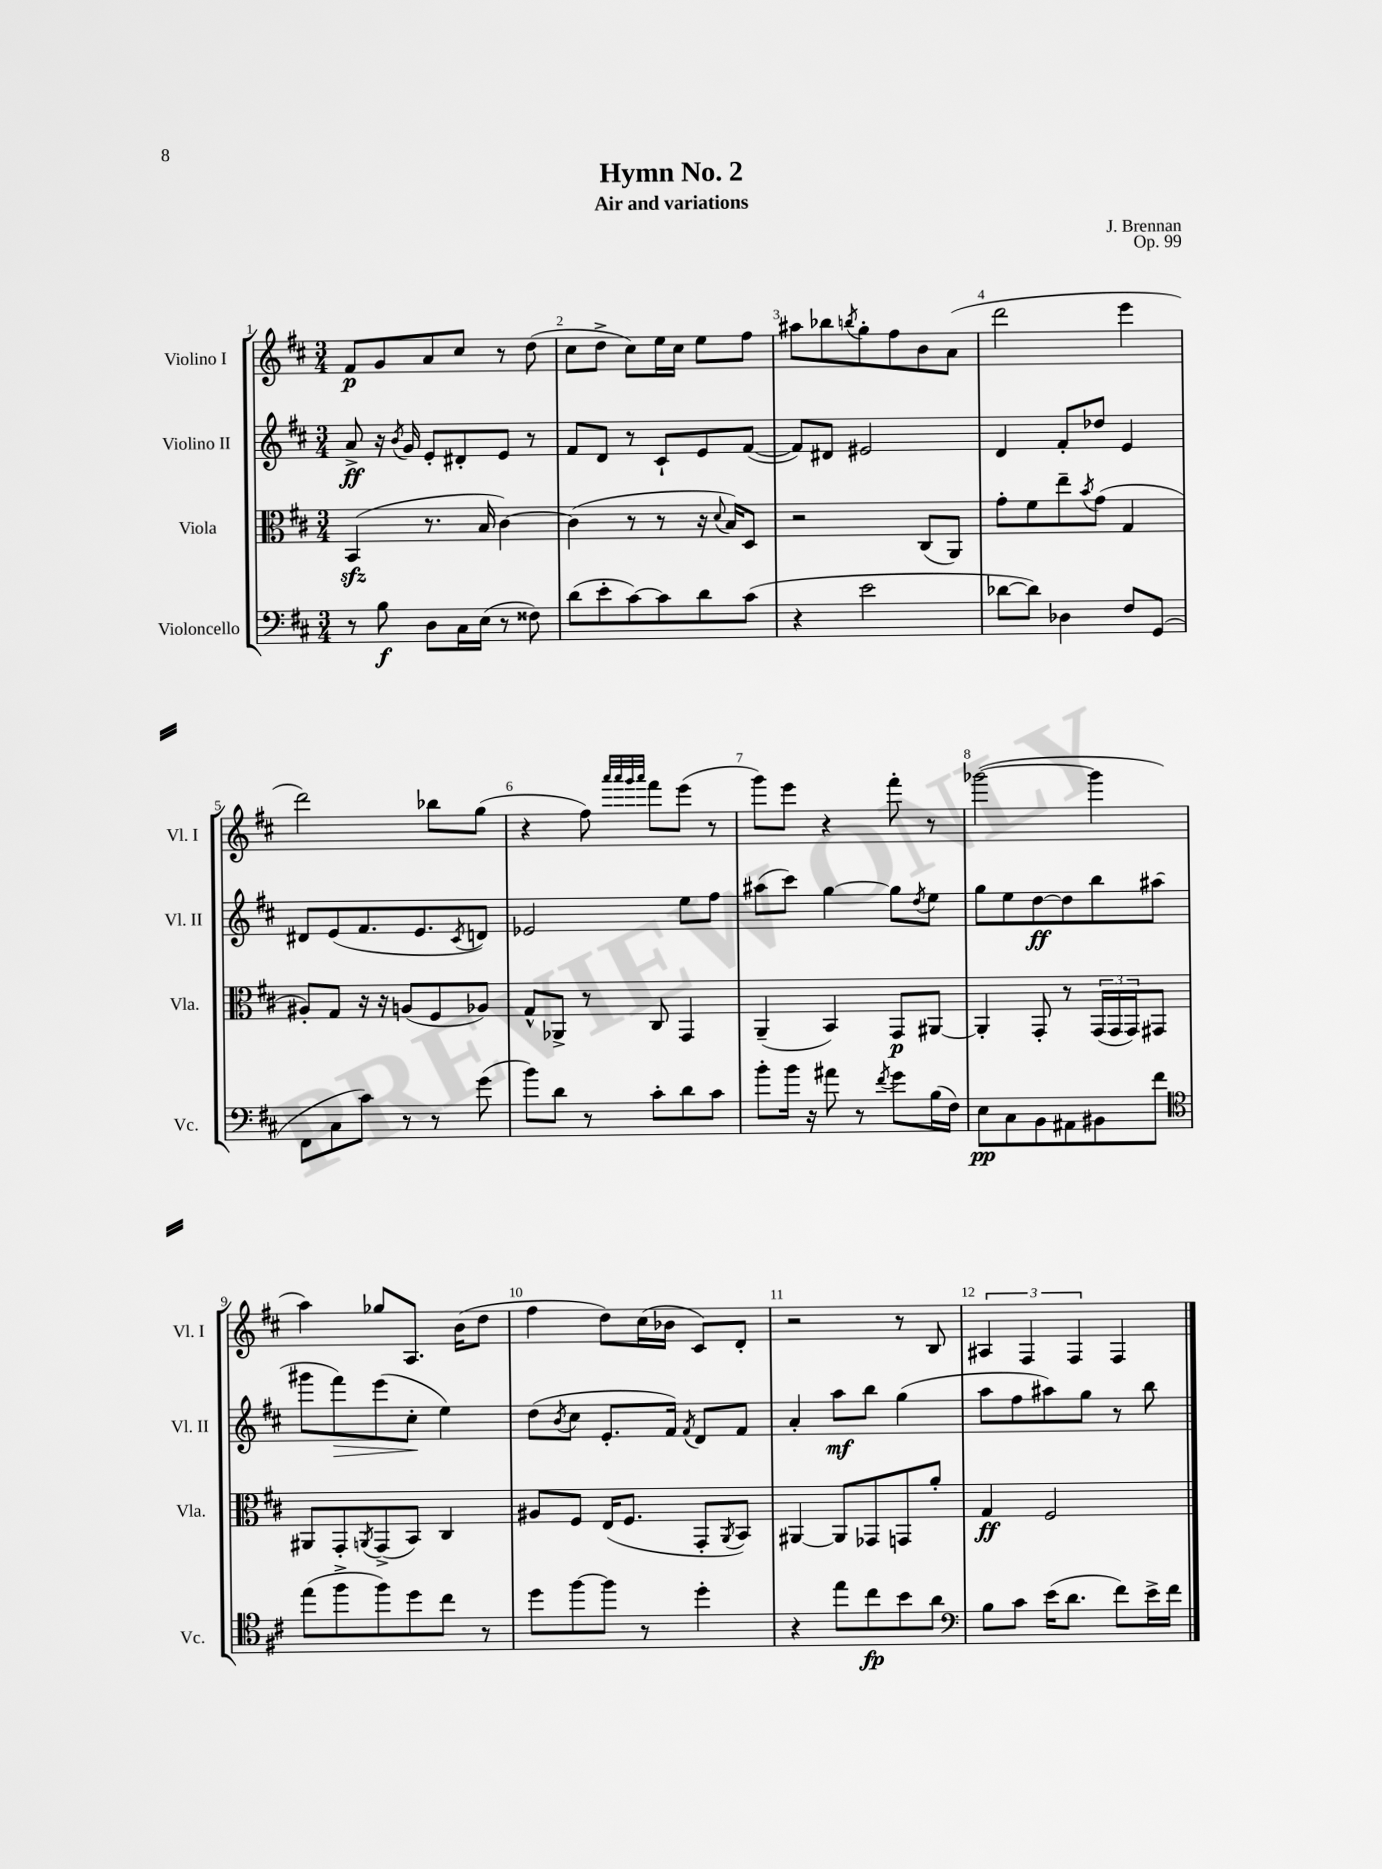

**kern	**kern	**kern	**kern
*staff4	*staff3	*staff2	*staff1
*clefF4	*clefC3	*clefG2	*clefG2
*k[f#c#]	*k[f#c#]	*k[f#c#]	*k[f#c#]
*M3/4	*M3/4	*M3/4	*M3/4
8r	(4BB/	8a^/	8f#/L
8B\	.	16r	8g/
.	.	8qb/	.
.	.	16g/	.
8D\L	8.r	8e'/L	8a/
16C#\L	.	8d#'/	8cc#/J
(16E\JJ	16B/	.	.
8r	[4c#\)	8e/J	8r
8F##\)	.	8r	(8dd\
=	=	=	=
(8d\L	(4c#\]	8f#/L	8cc#\L
8e'\	.	8d/J	8dd^\J
[8c#\)	8r	8r	8cc#\L)
8c#\]	8r	8c#`/L	16ee\L
.	.	.	16cc#\JJ
8d\	16r	8e/	8ee\L
.	8qqd/	.	.
.	16B/LK)	.	.
(8c#\J	8D/J	([8f#/J	8ff#\J
=	=	=	=
4r	2r	8f#/]L)	8aa#\L
.	.	8d#/J	8bb-\
.	.	.	8qbb/
2e\	.	2e#/	8gg'\
.	.	.	8ff#\
.	(8C#/L	.	8b\
.	8AA/J)	.	(8a\J
=	=	=	=
[8d-\L	8g'\L	4d/	2ddd\
8d-\]J)	8f#\	.	.
4D-\	8ee~\	8f#'/L	.
.	8qb/	.	.
.	(8g\J	8dd-/J	.
8F#/L	4G/	4e/	4eee\
(8GG/J	.	.	.
=	=	=	=
8FF#\L	8A#'/L)	8d#/L	2ddd\)
8C#\	8G/J	(8e/	.
8c#\J)	16r	8.f#/	.
.	16r	.	.
8r	(8A/L	.	.
.	.	8.e/	.
8r	8F#/	.	8bb-\L
.	.	8qc#/	.
(8g\	8A-/J)	8d/J)	(8gg\J
=	=	=	=
8b\L)	8G^^/L	2e-/	4r
8d\J	8AA-^/J	.	.
8r	8r	.	8ff#\)
.	.	.	32qqaaa/LLL
.	.	.	32qqaaa/
.	.	.	32qqggg/
.	.	.	32qqaaa/JJJ
8c#'\L	8C#/	.	8fff#\L
8d\	4GG/	8ee\L	(8eee\J
8c#\J	.	8ff#\J	8r
=	=	=	=
8b'\L	(4AA~/	(8aa#\L	8ggg\L)
16b\Jk	.	8ccc#\J)	8eee\J
16r	.	.	.
8a#\	4BB/)	[4gg\	4r
8r	.	.	.
8qf#/	.	.	.
8g\L	8GG/L	8gg\]L	8fff#'\
.	.	8qdd/	.
(16B\L	[8AA#/J	8ee\J	8r
16F#\JJ)	.	.	.
=	=	=	=
8E\L	4AA#'/]	8gg\L	([2ggg-\
8C#\	.	8ee\	.
8BB\	8GG'/	[8dd\	.
8AA#\	8r	8dd\]	.
8BB#\	(24GG/LL	8bb\	4ggg-\]
.	24GG/	.	.
.	24GG/J)	.	.
8f#\J	8GG#/J	(8aa#\J	.
=	=	=	=
*clefC4	*	*	*
(8ee\L	8AA#/L	8ggg#\L	4aa\)
8ff#^\	8GG'/	8fff#\)	.
.	8qAA/	.	.
8ff#\)	(8GG^/	(8eee\	8gg-/L
8dd\	8BB/J)	8cc#'\J	8.A/J
8cc#\J	4C#/	4ee\)	.
.	.	.	(16b\LK
8r	.	.	8dd\J
=	=	=	=
8dd\L	8A#/L	(8dd\L	4ff#\
.	.	8qb/	.
[8ff#\	8F#/J	8cc#\J	.
8ff#\]J	(16E/LK	8.e'/L	8dd\L)
.	8.F#/J	.	.
8r	.	.	(16cc#\L
.	.	16f#/Jk)	16b-\JJ
.	.	8qf#/	.
4dd'\	8GG'/L	8d/L	8c#/L)
.	8qAA/	.	.
.	8BB/J)	8f#/J	8d'/J
=	=	=	=
4r	[4AA#/	4a'/	2r
8ee\L	8AA#/]L	8aa\L	.
8cc#\	8GG-/	8bb\J	.
8b\	8GG/	(4gg\	8r
8a\J	8a'/J	.	8B/
=	=	=	=
*clefF4	*	*	*
8B\L	4G/	8aa\L	6A#/
8c#\J	.	8ff#\	.
.	.	.	6F#/
(16e\LK	2F#/	8aa#\)	.
8.d\J	.	.	.
.	.	.	6F#/
.	.	8gg\J	.
8f#\L)	.	8r	4F#/
16e^\L	.	8bb\	.
16f#\JJ	.	.	.
==	==	==	==
*-	*-	*-	*-
